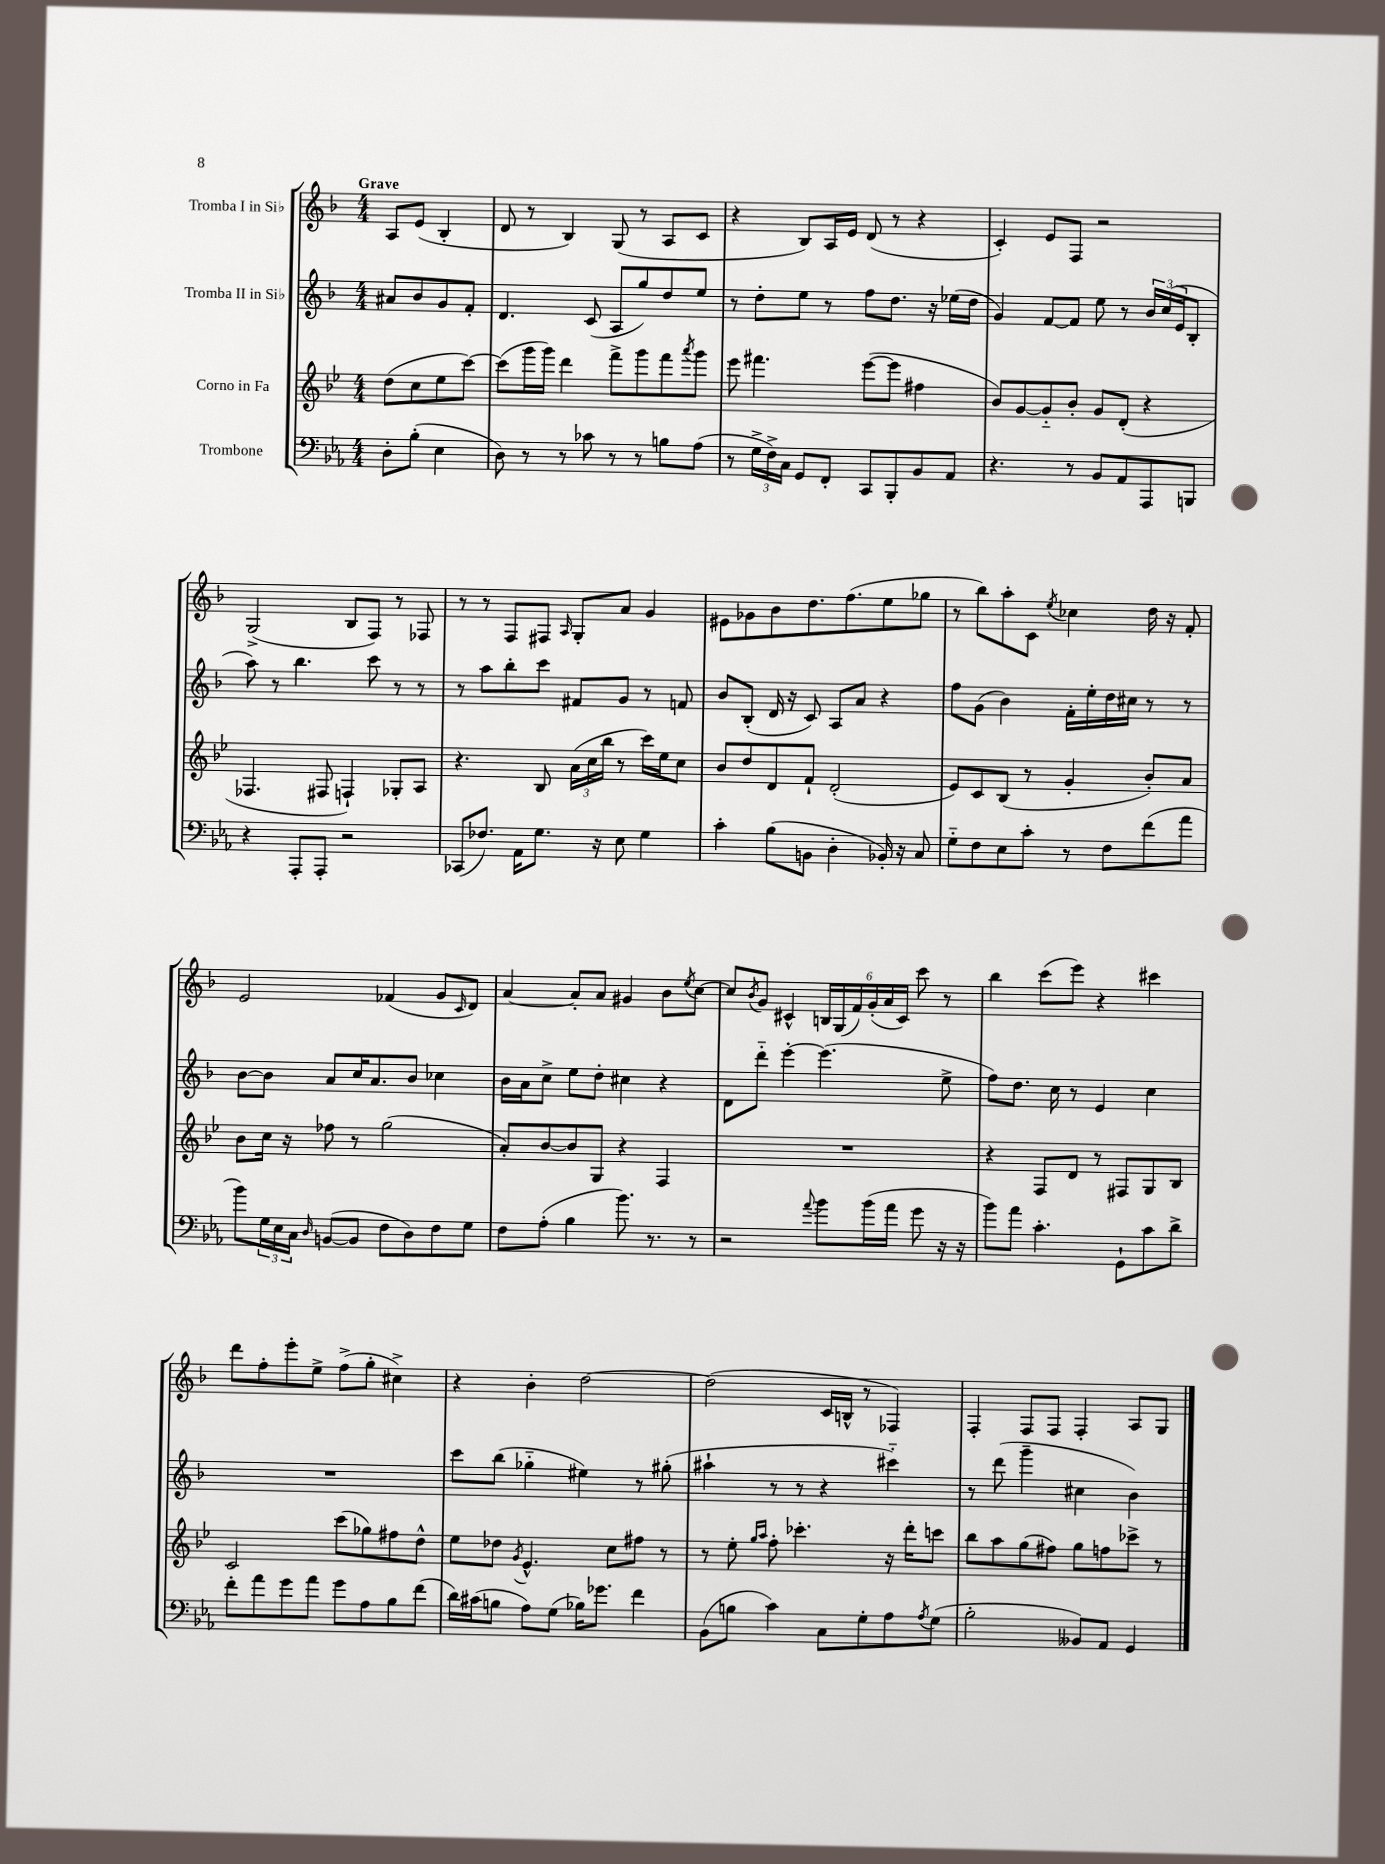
<<
\new StaffGroup <<
\new Staff = "s0" \with { instrumentName = "Tromba I in Sib" } {
    \clef treble \key f \major \numericTimeSignature \time 4/4 \partial 2 \tempo "Grave"
    a8 e'8( bes4-. |
    d'8 r8 bes4) g8( r8 a8 c'8 |
    r4 bes8) a16 e'16 d'8( r8 r4 |
    c'4-.) e'8 f8 r2 |
    g2->( bes8 f8) r8 fes8 |
    r8 r8 f8 fis8 \grace { a16 } g8-. a'8 g'4 |
    eis'8 ges'8 bes'8 d''8. f''8.( e''8 ges''8 |
    r8 bes''8) a''8-. c'8 \acciaccatura { e''8 } ces''4 d''16 r16 f'8-. |
    e'2 fes'4( g'8 \grace { c'16 } d'8) |
    a'4~ a'8-. a'8 gis'4 bes'8 \acciaccatura { e''8 } c''8~ |
    c''8 \acciaccatura { bes'8 } g'8 cis'4-^ \tuplet 6/4 { b16 g16( f'16) g'16-.( a'16 cis'16) } c'''8 r8 |
    bes''4 c'''8( e'''8) r4 cis'''4 |
    d'''8 f''8-. e'''8-. e''8-> f''8->( g''8-. cis''4->) |
    r4 bes'4-. d''2~ |
    d''2( c'16 b16-^ r8 fes4) |
    f4-. f8 f8 f4-. a8 g8 \bar "|." |
}
\new Staff = "s1" \with { instrumentName = "Tromba II in Sib" } {
    \clef treble \key f \major \numericTimeSignature \time 4/4 \partial 2
    ais'8 bes'8 g'8 f'8-. |
    d'4. c'8( a8 g''8) d''8 e''8 |
    r8 d''8-. e''8 r8 f''8 d''8. r16 ees''16( d''16 |
    g'4) f'8~ f'8 e''8 r8 \tuplet 3/2 { bes'16 c''16( e'16 } bes8-. |
    a''8) r8 bes''4. c'''8 r8 r8 |
    r8 a''8 bes''8-. c'''8 fis'8 g'8 r8 f'8 |
    bes'8 bes8-.( d'16 r16 c'8) a8 a'8 r4 |
    f''8 g'8( bes'4) f'16-. e''16-. d''16 cis''16 r8 r8 |
    bes'8~ bes'8 a'8 c''16 a'8. bes'8 ces''4 |
    bes'16 a'16 c''8-> e''8 d''8-. cis''4 r4 |
    d'8 d'''8-_ e'''4~-. e'''4.( e''8-> |
    f''8) d''8. c''16 r8 e'4 c''4 |
    R1 |
    c'''8 bes''8( ges''4-_ eis''4) r8 gis''8-.( |
    ais''4-! r8 r8 r4 cis'''4-_) |
    r8 d'''8( g'''4-- cis''4 bes'4) \bar "|." |
}
\new Staff = "s2" \with { instrumentName = "Corno in Fa" } {
    \clef treble \key bes \major \numericTimeSignature \time 4/4 \partial 2
    d''8( c''8 ees''8 c'''8~) |
    c'''8( g'''16 g'''16) d'''4 f'''8-> g'''8 f'''8 \acciaccatura { a'''8 } g'''8 |
    ees'''8 fis'''4. ees'''8~( ees'''8 fis''4 |
    bes'8) g'8~ g'8-_ bes'8-. g'8 d'8-.( r4 |
    fes4. fis8 f4-!) ges8-. a8 |
    r4. bes8 \tuplet 3/2 { a'16( c''16 bes''16 } r8 c'''16) ees''16 c''8 |
    bes'8 d''8 d'8 f'8-! d'2-.( |
    ees'8) c'8 bes8( r8 g'4-. bes'8-.) a'8 |
    bes'8 c''16 r16 fes''8 r8 g''2( |
    a'8-.) bes'8~ bes'8 g8 r4 f4 |
    R1 |
    r4 f8 d'8 r8 fis8 g8 bes8 |
    c'2 c'''8( ges''8) fis''8 d''8-^ |
    ees''8 des''8 \acciaccatura { g'8 } ees'4.-^ c''8 fis''8 r8 |
    r8 ees''8-. \grace { g''16 a''16 } f''8-. ces'''4.-. r16 d'''16-. c'''8 |
    bes''8 a''8 g''8( fis''8) g''8 f''8 ces'''8-> r8 \bar "|." |
}
\new Staff = "s3" \with { instrumentName = "Trombone" } {
    \clef bass \key ees \major \numericTimeSignature \time 4/4 \partial 2
    d8-. bes8-.( ees4 |
    d8) r8 r8 ces'8 r8 r8 b8 aes8( |
    r8 \tuplet 3/2 { g16-> f16->) c16 } g,8 f,8-. c,8 bes,,8-. bes,8 aes,8 |
    r4. r8 bes,8 aes,8 aes,,8 b,,8 |
    r4 aes,,8-. aes,,8-. r2 |
    ces,8( fes8.) aes,16 g8. r16 ees8 g4 |
    c'4-. bes8( b,8 d4-. bes,16-.) r16 c8 |
    g8-_ f8 ees8 c'8-. r8 f8 f'8( aes'8 |
    bes'8) \tuplet 3/2 { g16 ees16 c16 } \grace { d16 } b,8~( b,8 f8 d8) f8 g8 |
    f8 aes8-.( bes4 bes'8.) r8. r8 |
    r2 \appoggiatura { aes'8 } bes'8 bes'16( aes'16 g'8 r16 r16 |
    bes'8) aes'8 c'4.-. g,8-! c'8 d'8-> |
    f'8-. aes'8 g'8 aes'8 g'8 aes8 bes8 f'8( |
    d'16) cis'16( b8 aes8) g8( bes16) ges'8. f'4 |
    bes,8( b8 c'4) c8 g8-. aes8 \acciaccatura { aes8 } g8( |
    bes2-. beses,8) aes,8 g,4 \bar "|." |
}
>>
>>
\layout { \context { \Score \remove "Bar_number_engraver" } }
